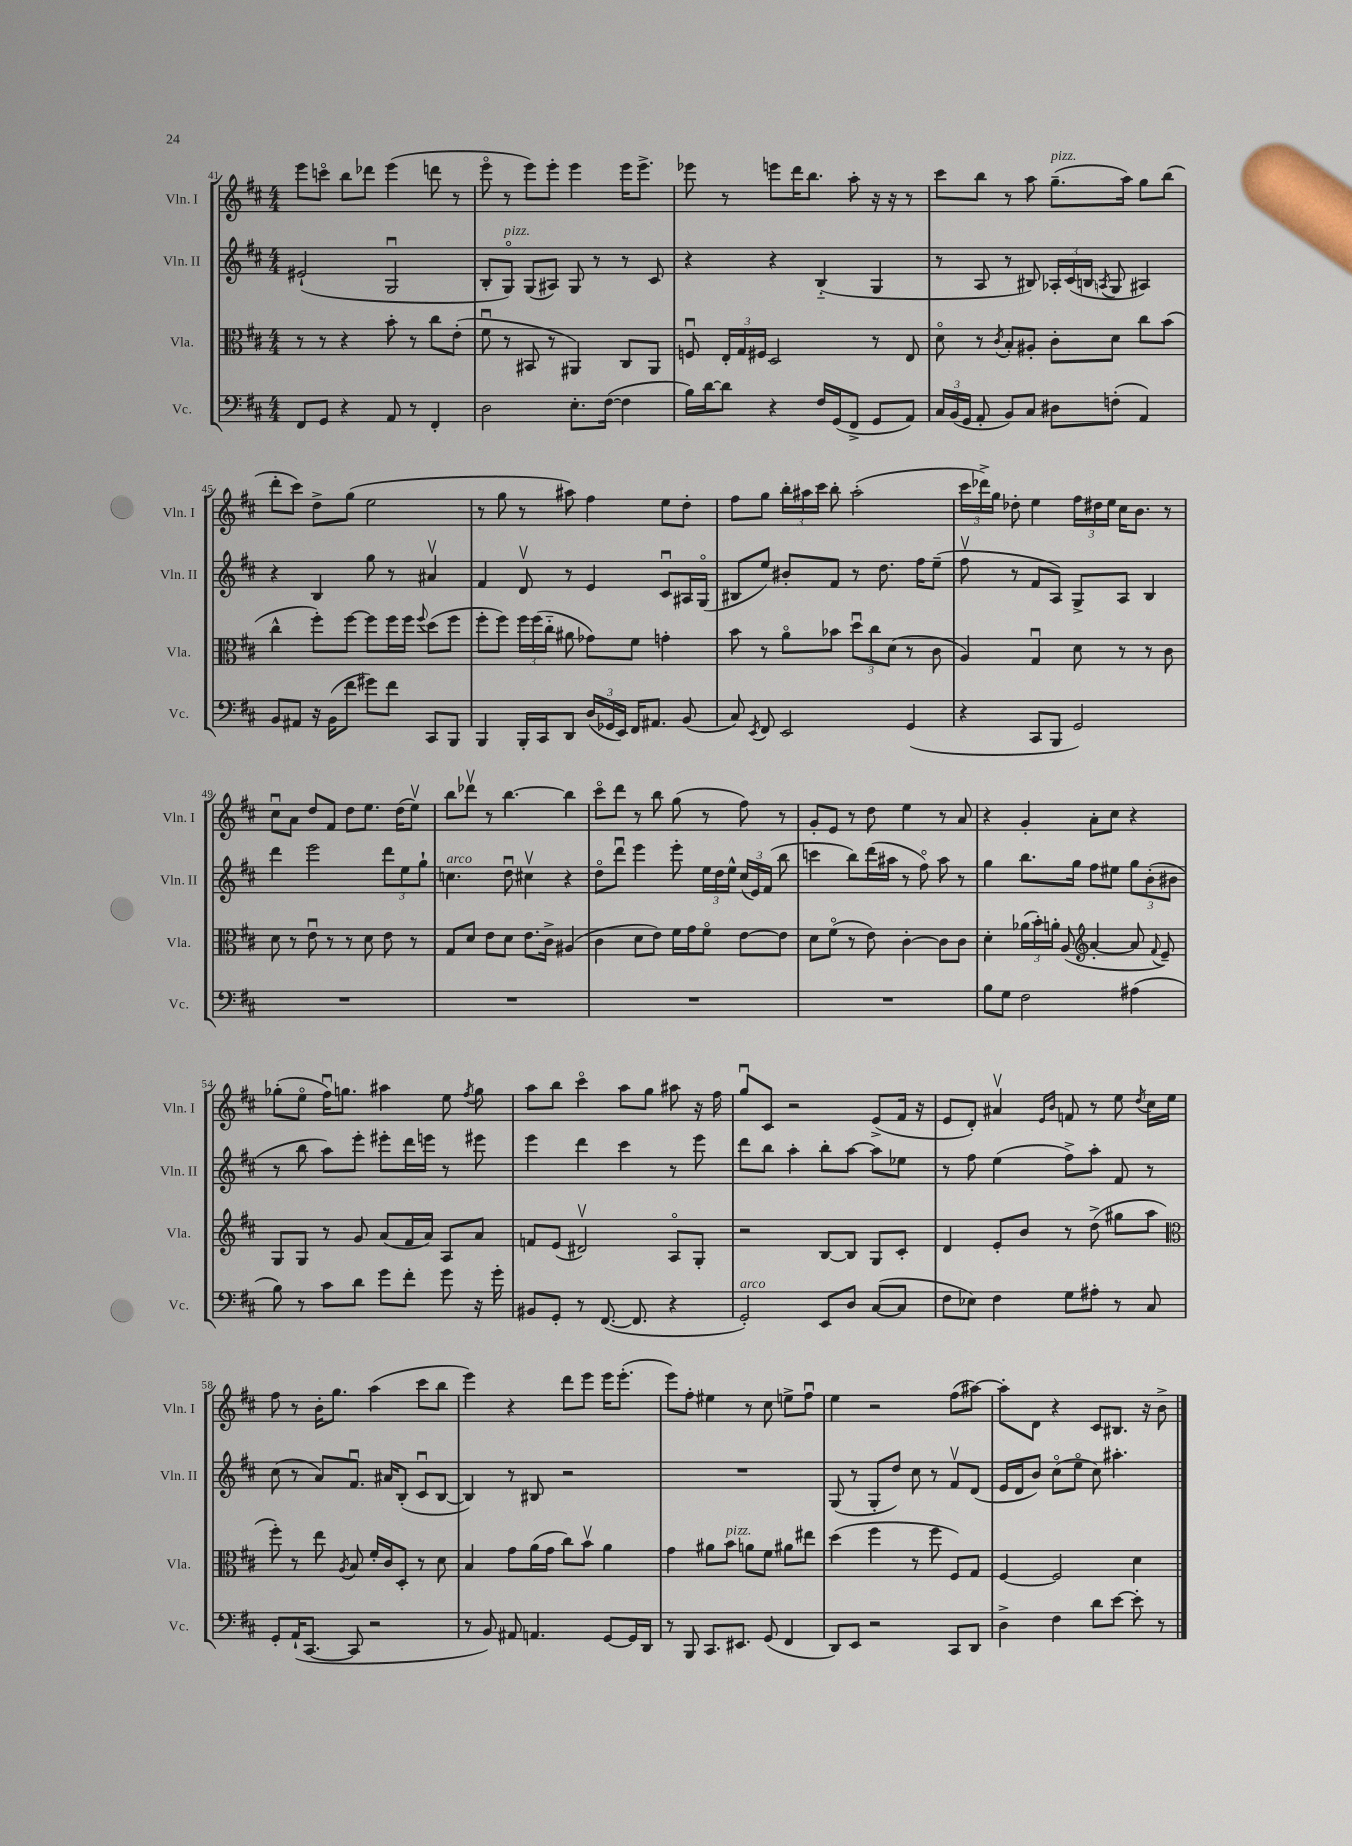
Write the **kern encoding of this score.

**kern	**kern	**kern	**kern
*part4	*part3	*part2	*part1
*staff4	*staff3	*staff2	*staff1
*I"Vc.	*I"Vla.	*I"Vln. II	*I"Vln. I
*I'Vc.	*I'Vla.	*I'Vln. II	*I'Vln. I
*clefF4	*clefC3	*clefG2	*clefG2
*k[f#c#]	*k[f#c#]	*k[f#c#]	*k[f#c#]
*M4/4	*M4/4	*M4/4	*M4/4
=41	=41	=41	=41
8FF#/L	8r	(2e#X`/	8eee\L
8GG/J	8r	.	8cccn\J
4r	4r	.	8bb\L
.	.	.	8ddd-X\J
8AA/	8b'\	2Gu/	(4eee\
8r	8r	.	.
4FF#'/	8cc#\L	.	8dddn\
.	(8e'\J	.	8r
=42	=42	=42	=42
2D\	8f#u\	8B'/L	8eee\
!	!	!LO:TX:a:i:t=pizz.	!
.	8r	8G/J)	8r
.	8BB#X/	(8G/L	8eee\L)
.	8r	8A#X/J)	8eee'\J
8.E'\L	4AA#X/)	8G/	4eee\
.	.	8r	.
([16F#\Jk	.	.	.
4F#\]	8C#/L	8r	16eee\KL
.	.	.	8.eee^\J
.	8AA#/J	8c#/	.
=43	=43	=43	=43
16B\LL)	8Fnu/	4r	8eee-X\
[16d\J	.	.	.
8d\J]	24E'/LL	.	8r
.	24G/	.	.
.	24F#X/JJ	.	.
4r	2D/	4r	8eeen\L
.	.	.	16ddd\K
.	.	.	8.bb\J
16F#/LL	.	(4B/	.
(16GG/J	.	.	.
8FF#^/J	.	.	8aa'\
8GG/L	8r	4G/	16r
.	.	.	16r
8AA/J)	8E/	.	8r
=44	=44	=44	=44
24C#/LL	8d\	8r	8ccc#\L
(24BB/	.	.	.
24GG/JJ	.	.	.
8AA'/	8r	8A/	8bb\J
.	8qc#/	.	.
8BB/L)	8B'/L	8r	8r
8C#/J	8A#X'/J	8B#X/)	8aa\
!	!	!	!LO:TX:a:i:t=pizz.
8D#X\L	8c#'\L	24A-X'/LL	(8.gg~\L
.	.	(24c#/	.
.	.	24Bn/JJ	.
.	.	8qAn/	.
(8Fn'\J	8d\J	8G/	.
.	.	.	16aa\Jk)
4AA/)	8cc#\L	4A#X/)	8gg\L
.	(8b\J	.	(8bb\J
!!LO:LB:g=z
=45	=45	=45	=45
8BB/L	4cc#^^\	4r	8ddd'\L
8AA#X/J	.	.	8ccc#\J)
16r	8ff#'\L)	4B/	8dd^\L
(16BB\KL	.	.	.
8f#\J	[8ff#\J	.	(8gg\J
8g#X\L)	8ff#\L]	8gg\	2ee\
8f#\J	16ff#\L	8r	.
.	16ff#\JJ	.	.
.	8qqff#/	.	.
8CC#/L	(8dd\L	4a#Xv/	.
8BBB/J	8ff#\J	.	.
=46	=46	=46	=46
4BBB/	8ff#'\L	4f#/	8r
.	8ff#\J)	.	8gg\
16BBB'/LL	24ff#\LL	8dv/	8r
.	(24ff#\	.	.
16CC#/J	.	.	.
.	24cc#\JJ	.	.
8DD/J	8a#X\	8r	8aa#X\)
(24D/LL	8g-X\L)	4e/	4ff#\
24GG-X/	.	.	.
24EE/JJ)	.	.	.
16FF#/KL	8f#\J	.	.
8.AA#X/J	.	.	.
.	4gn'\	8c#u/L	8ee\L
(8BB/	.	16A#X/L	8dd'\J
.	.	(16G/JJ	.
=47	=47	=47	=47
8C#/)	8b\	8B#X/L	8ff#\L
8qEE/	.	.	.
8FF#/	8r	8ee/J)	8gg\J
2EE/	8a\L	8b#X'/L	24bb'\LL
.	.	.	24aa#X\
.	.	.	24ccc#\JJ
.	8b-X\J	8f#/J	8bb'\
.	12ddu\L	8r	(2aa#'\
.	12cc#\	.	.
.	.	8.dd\	.
.	(12d\J	.	.
(4GG/	8r	.	.
.	.	16ff#\KL	.
.	8c#\	(8ee~\J	.
=48	=48	=48	=48
4r	4A/)	8ff#v\	24ccc#\LL
.	.	.	24ddd-X^\)
.	.	.	24gg\JJ
.	.	8r	8dd-X'\
8CC#/L	4Gu/	8f#/L	4ee\
8BBB/J	.	8A/J)	.
2GG/)	8d\	8G^/L	24ff#\LL
.	.	.	24dd#X\
.	.	.	24ee\JJ
.	8r	8A/J	16cc#\KL
.	.	.	8.b\J
.	8r	4B/	.
.	8c#\	.	8r
!!LO:LB:g=z
=49	=49	=49	=49
1r	8d\	4ddd\	8cc#u\L
.	8r	.	8a\J
.	8eu\	2eee\	8dd/L
.	8r	.	8f#/J
.	8r	.	8dd\L
.	8d\	.	8.ee\J
.	8e\	12ddd\L	.
.	.	.	(16dd\KL
.	.	12ee\	.
.	8r	.	8eev\J)
.	.	12gg`\J	.
=50	=50	=50	=50
!	!	!LO:TX:a:i:t=arco	!
1r	8G/L	4.ccn\	8bb\L
.	8d/J	.	8ddd-Xv\J
.	8e\L	.	8r
.	8d\J	8ddu\	[4.bb\
.	8.e\L	4cc#Xv\	.
.	16c#^\Jk	.	.
.	(4A#X/	4r	4bb\]
=51	=51	=51	=51
1r	4c#\	8dd\L	8ccc#\L
.	.	8dddu\J	8ddd\J
.	8d\L	4eee\	8r
.	8e\J)	.	8bb\
.	16f#\LL	8eee'\	(8gg\
.	16g\J	.	.
.	8f#\J	24ee\LL	8r
.	.	24dd\	.
.	.	24ee^^\JJ	.
.	[8e\L	(24cc#/LL	8ff#\)
.	.	24e/)	.
.	.	(24f#/JJ	.
.	8e\J]	8bb\	8r
=52	=52	=52	=52
1r	8d\L	4cccn\	8g'/L
.	(8f#\J	.	8e/J
.	8r	8bb\L)	8r
.	8e\)	(16ddd\L	8dd\
.	.	16aa#X\JJ	.
.	[4c#'\	8r	4ee\
.	.	8ff#\)	.
.	8c#\L]	8aa#\	8r
.	8c#\J	8r	8a/
=53	=53	=53	=53
8B\L	4d'\	4gg\	4r
8G\J	.	.	.
2F#\	(24a-X\LL	8.bb\L	4g'/
.	24b'\)	.	.
.	24an'\JJ	.	.
.	(8A/	.	.
.	.	16gg\Jk	.
*	*clefG2	*	*
.	[4a'/	8ff#\L	8a'\L
.	.	8ee#X\J	8cc#\J
(4A#X\	8a/]	12gg\L	4r
.	.	(12b'\	.
.	8qqf#/	.	.
.	8e~/)	.	.
.	.	12b#X\J	.
!!LO:LB:g=z
=54	=54	=54	=54
8B\)	8G/L	8r	(8gg-X'\L
8r	8G/J	8bb\	8ee\J
8c#\L	8r	8aa\L)	16ff#u\KL)
.	.	.	8.ggn\J
8d\J	8g/	8eee'\J	.
8g\L	(8a/L	8eee#X'\L	4aa#X\
8f#'\J	16f#/L	16ddd\L	.
.	16a/JJ)	16eeen\JJ	.
8g\	8A/L	8r	8ee\
.	.	.	8qff#/
16r	8a/J	8eee#X\	8gg\
16g'\	.	.	.
=55	=55	=55	=55
8BB#X/L	8fn/L	4eee\	8aa\L
8GG'/J	(8e/J	.	8bb\J
8r	2d#Xv/)	4ddd\	4ccc#\
([8.FF#/	.	.	.
.	.	4ccc#\	8aa\L
8.FF#/]	.	.	.
.	.	.	8gg\J
4r	8A/L	8r	8aa#X\
.	8G'/J	8eee\	16r
.	.	.	16ff#\
=56	=56	=56	=56
!LO:TX:a:i:t=arco	!	!	!
2GG'/)	2r	8ddd\L	8ggu/L
.	.	8bb\J	8c#/J
.	.	4aa'\	2r
8EE/L	[8B/L	8bb'\L	.
8D/J	8B/J]	[8aa\J	.
([8C#/L	8G/L	8aa\L]	(8e^/L
8C#/J]	8c#'/J	8ee-X\J	16f#/Jk
.	.	.	16r
=57	=57	=57	=57
8F#\L	4d/	8r	8e/L
8E-X\J)	.	8ff#\	8d'/J)
4F#\	8e'/L	(4ee\	4a#Xv/
.	8b/J	.	.
.	.	.	16qqe/LL
.	.	.	16qqb/JJ
8G\L	8r	8ff#^\L)	8fn/
8A#X'\J	(8dd^\	8aa'\J	8r
8r	8gg#X\L	8f#/	8ee\
.	.	.	8qdd/
8C#/	8aa\J	8r	16cc#\LL
.	.	.	16ee\JJ
!!LO:LB:g=z
=58	=58	=58	=58
*	*clefC3	*	*
8GG'/L	8ff#'\)	(8cc#\	8ff#\
(16AA`/K	8r	8r	8r
[8.CC#/J	.	.	.
.	8ee\	8a/L)	16b'\KL
.	.	.	8.gg\J
.	8qA/	.	.
8CC#/]	8B/	8.f#u/J	.
2r	16f#'/LL	.	(4aa\
.	16c#/J	16a#X/KL	.
.	8D'/J	(8B'/J	.
.	8r	8c#u/L	8ccc#\L
.	8d\	[8B/J	8bb\J
=59	=59	=59	=59
8r	4B/	4B/])	4eee\)
8BB/)	.	.	.
8AA#X/	8g\L	8r	4r
4.AAn/	(16a\L	8B#X/	.
.	16g\JJ	.	.
.	8cc#\L)	2r	8ddd\L
.	8bv\J	.	8eee\J
[8GG/L	4a\	.	16eee\KL
.	.	.	(8.eee'\J
16GG/L]	.	.	.
16DD/JJ	.	.	.
=60	=60	=60	=60
8r	4g\	1r	8eee\L)
8BBB/	.	.	8ff#'\J
8.CC#/L	8a#X\L	.	4ee#X\
!	!LO:TX:a:i:t=pizz.	!	!
.	8b\J	.	.
8.EE#X/J	.	.	.
.	8an\L	.	8r
(8GG/	8f#\J	.	8cc#\
4FF#/	8a#X\L	.	8een^\L
.	8ee#X\J	.	8ff#u\J
=61	=61	=61	=61
8DD/L)	(4dd\	(8G/	4ee\
8EE/J	.	8r	.
2r	4ff#\	8G'/L	2r
.	.	8dd/J)	.
.	8r	8cc#\	.
.	8ff#\	8r	.
8CC#/L	8F#/L)	8f#v/L	(8ff#\L
8DD/J	8G/J	(8d/J	[8aa#X\J)
=62	=62	=62	=62
4D^\	[4F#/	16e/LL	8aa#'\L]
.	.	16d/J	.
.	.	8b/J)	8d\J
4F#\	2F#/]	(8cc#\L	4r
.	.	8ee\J	.
8d\L	.	8cc#\)	8c#/L
[8e\J	.	4.aa#X'\	8.B#X/J
8e'\]	4d\	.	.
.	.	.	16r
8r	.	.	8b^\
==	==	==	==
*-	*-	*-	*-
